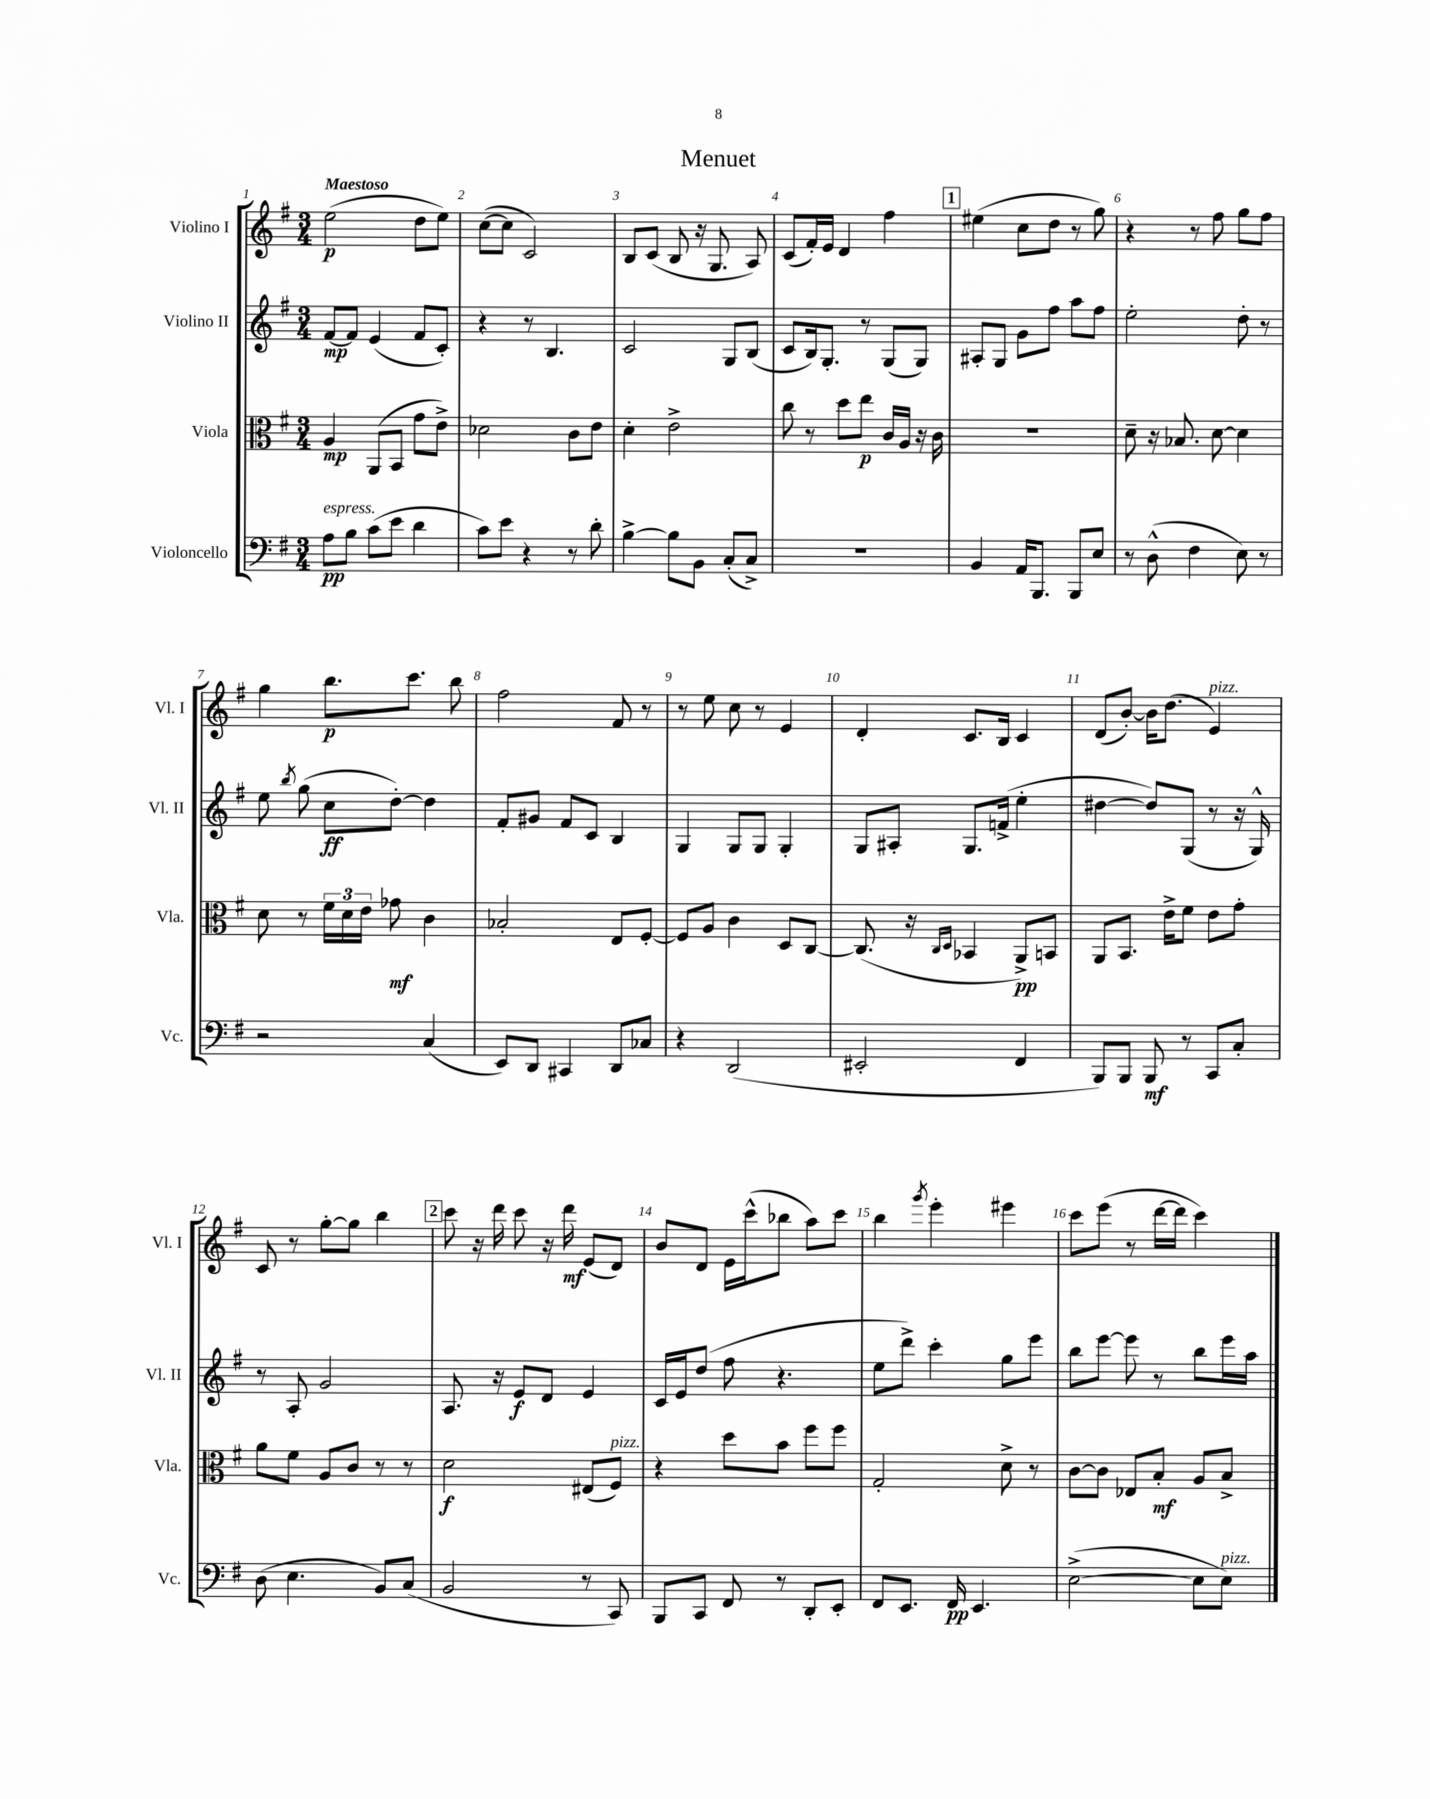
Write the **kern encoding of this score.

**kern	**dynam	**kern	**dynam	**kern	**dynam	**kern	**dynam
*part4	*part4	*part3	*part3	*part2	*part2	*part1	*part1
*staff4	*staff4	*staff3	*staff3	*staff2	*staff2	*staff1	*staff1
*I"Violoncello	*	*I"Viola	*	*I"Violino II	*	*I"Violino I	*
*I'Vc.	*	*I'Vla.	*	*I'Vl. II	*	*I'Vl. I	*
*clefF4	*	*clefC3	*	*clefG2	*	*clefG2	*
*k[f#]	*	*k[f#]	*	*k[f#]	*	*k[f#]	*
*M3/4	*	*M3/4	*	*M3/4	*	*M3/4	*
=1	=1	=1	=1	=1	=1	=1	=1
!	!	!	!	!	!	!LO:TX:a:B:t=Maestoso	!
!LO:TX:a:i:t=espress.	!	!	!	!	!	!	!
8A\L	pp	4A/	mp	[8f#/L	mp	(2ee\	p
8B\J	.	.	.	8f#/J]	.	.	.
(8c\L	.	(8AA/L	.	(4e/	.	.	.
8e\J	.	8BB/J	.	.	.	.	.
4d\	.	8g\L	.	8f#/L	.	8dd\L	.
.	.	8e^\J)	.	8c'/J)	.	8ee\J)	.
=2	=2	=2	=2	=2	=2	=2	=2
8c\L)	.	2d-X\	.	4r	.	([8cc\L	.
8e\J	.	.	.	.	.	8cc\J]	.
4r	.	.	.	8r	.	2c/)	.
.	.	.	.	4.B/	.	.	.
8r	.	8c\L	.	.	.	.	.
8d'\	.	8e\J	.	.	.	.	.
=3	=3	=3	=3	=3	=3	=3	=3
[4B^\	.	4d'\	.	2c/	.	8B/L	.
.	.	.	.	.	.	(8c/J	.
8B\L]	.	2e^\	.	.	.	8B/	.
8BB\J	.	.	.	.	.	16r	.
.	.	.	.	.	.	8.G/	.
(8C'/L	.	.	.	8G/L	.	.	.
8C^/J)	.	.	.	(8B/J	.	8A/)	.
=4	=4	=4	=4	=4	=4	=4	=4
2.r	.	8cc\	.	8c/L	.	(8c/L	.
.	.	8r	.	16B/k)	.	16f#'/L)	.
.	.	.	.	8.G'/J	.	16e/JJ	.
.	.	8dd\L	.	.	.	4d/	.
.	.	8ee\J	p	8r	.	.	.
.	.	16c/LL	.	(8G/L	.	4ff#\	.
.	.	16A/JJ	.	.	.	.	.
.	.	16r	.	8G/J)	.	.	.
.	.	16c\	.	.	.	.	.
!!LO:REH:place=s1:t=1
=5	=5	=5	=5	=5	=5	=5	=5
4BB/	.	2.r	.	8A#X'/L	.	(4ee#X\	.
.	.	.	.	8G/J	.	.	.
16AA/KL	.	.	.	8g\L	.	8cc\L	.
8.BBB/J	.	.	.	.	.	.	.
.	.	.	.	8ff#\J	.	8dd\J	.
8BBB/L	.	.	.	8aa\L	.	8r	.
8E/J	.	.	.	8ff#\J	.	8gg\)	.
=6	=6	=6	=6	=6	=6	=6	=6
8r	.	8d~\	.	2ee'\	.	4r	.
(8D^^\	.	16r	.	.	.	.	.
.	.	8.B-X/	.	.	.	.	.
4F#\	.	.	.	.	.	8r	.
.	.	[8d\	.	.	.	8ff#\	.
8E\)	.	4d\]	.	8dd'\	.	8gg\L	.
8r	.	.	.	8r	.	8ff#\J	.
!!LO:LB:g=z
=7	=7	=7	=7	=7	=7	=7	=7
2r	.	8d\	.	8ee\	.	4gg\	.
.	.	.	.	8qbb/	.	.	.
.	.	8r	.	(8gg\	.	.	.
.	.	24f#\LL	.	8cc\L	ff	8.bb\L	p
.	.	24d\	.	.	.	.	.
.	.	24e\JJ	.	.	.	.	.
.	.	8g-X\	mf	[8dd'\J)	.	.	.
.	.	.	.	.	.	8.ccc\J	.
(4C/	.	4c\	.	4dd\]	.	.	.
.	.	.	.	.	.	8bb\	.
=8	=8	=8	=8	=8	=8	=8	=8
8EE/L)	.	2B-X'/	.	8f#'/L	.	2ff#\	.
8DD/J	.	.	.	8g#X/J	.	.	.
4CC#X/	.	.	.	8f#/L	.	.	.
.	.	.	.	8c/J	.	.	.
8DD/L	.	8E/L	.	4B/	.	8f#/	.
8C-X/J	.	[8F#'/J	.	.	.	8r	.
=9	=9	=9	=9	=9	=9	=9	=9
4r	.	8F#/L]	.	4G/	.	8r	.
.	.	8A/J	.	.	.	8ee\	.
(2DD/	.	4c\	.	8G/L	.	8cc\	.
.	.	.	.	8G/J	.	8r	.
.	.	8D/L	.	4G'/	.	4e/	.
.	.	[8C/J	.	.	.	.	.
=10	=10	=10	=10	=10	=10	=10	=10
2EE#X'/	.	(8.C/]	.	8G/L	.	4d'/	.
.	.	.	.	8A#X'/J	.	.	.
.	.	16r	.	.	.	.	.
.	.	16qqC/LL	.	.	.	.	.
.	.	16qqD/JJ	.	.	.	.	.
.	.	4BB-X/	.	8.G/L	.	8.c/L	.
.	.	.	.	(16fn^/Jk	.	16B/Jk	.
4FF#/	.	8AA^/L)	pp	4ee'\	.	4c/	.
.	.	8BBn/J	.	.	.	.	.
=11	=11	=11	=11	=11	=11	=11	=11
8BBB/L)	.	8AA/L	.	[4dd#X\	.	(8d/L	.
8BBB/J	.	8.BB/J	.	.	.	[8b'/J)	.
8BBB/	mf	.	.	8dd#/L])	.	16b\KL]	.
.	.	16e^\KL	.	.	.	(8.dd\J	.
8r	.	8f#\J	.	(8G/J	.	.	.
!	!	!	!	!	!	!LO:TX:a:i:t=pizz.	!
8CC/L	.	8e\L	.	8r	.	4e/)	.
8C'/J	.	8g'\J	.	16r	.	.	.
.	.	.	.	16G^^/)	.	.	.
!!LO:LB:g=z
=12	=12	=12	=12	=12	=12	=12	=12
(8D\	.	8a\L	.	8r	.	8c/	.
4.E\	.	8f#\J	.	8A'/	.	8r	.
.	.	8A/L	.	2g/	.	[8gg'\L	.
.	.	8c/J	.	.	.	8gg\J]	.
8BB/L)	.	8r	.	.	.	4bb\	.
(8C/J	.	8r	.	.	.	.	.
!!LO:REH:place=s1:t=2
=13	=13	=13	=13	=13	=13	=13	=13
2BB/	.	2d\	f	8.A/	.	8ccc\	.
.	.	.	.	.	.	16r	.
.	.	.	.	16r	.	16ddd\	.
.	.	.	.	8e/L	f	8ccc\	.
.	.	.	.	8d/J	.	16r	.
.	.	.	.	.	.	16ddd\	mf
8r	.	(8E#X/L	.	4e/	.	(8e/L	.
!	!	!LO:TX:a:i:t=pizz.	!	!	!	!	!
8CC/)	.	8F#/J)	.	.	.	8d/J)	.
=14	=14	=14	=14	=14	=14	=14	=14
8BBB/L	.	4r	.	16c/LL	.	8b/L	.
.	.	.	.	16e/J	.	.	.
8CC/J	.	.	.	(8dd/J	.	8d/J	.
8FF#/	.	8dd\L	.	8ff#\	.	16e\LL	.
.	.	.	.	.	.	(16ccc^^\J	.
8r	.	8b\J	.	4.r	.	8bb-X\J	.
8DD'/L	.	8ff#\L	.	.	.	8aa\L)	.
8EE'/J	.	8ff#\J	.	.	.	8ccc\J	.
=15	=15	=15	=15	=15	=15	=15	=15
8FF#/L	.	2G'/	.	8ee\L	.	4bb\	.
8.EE/J	.	.	.	8ddd^\J)	.	.	.
.	.	.	.	.	.	8qggg/	.
.	.	.	.	4ccc'\	.	4eee'\	.
16FF#/	pp	.	.	.	.	.	.
4.EE/	.	.	.	.	.	.	.
.	.	8d^\	.	8gg\L	.	4eee#X\	.
.	.	8r	.	8eee\J	.	.	.
=16	=16	=16	=16	=16	=16	=16	=16
([2E^\	.	[8c\L	.	8bb\L	.	8ccc\L	.
.	.	8c\J]	.	[8eee\J	.	(8eee\J	.
.	.	8E-X/L	.	8eee\]	.	8r	.
.	.	8B'/J	mf	8r	.	[16ddd\LL	.
.	.	.	.	.	.	16ddd\JJ]	.
8E\L]	.	8A/L	.	8bb\L	.	4ccc\)	.
!LO:TX:a:i:t=pizz.	!	!	!	!	!	!	!
8E\J)	.	8B^/J	.	16eee\L	.	.	.
.	.	.	.	16aa\JJ	.	.	.
==	==	==	==	==	==	==	==
*-	*-	*-	*-	*-	*-	*-	*-
